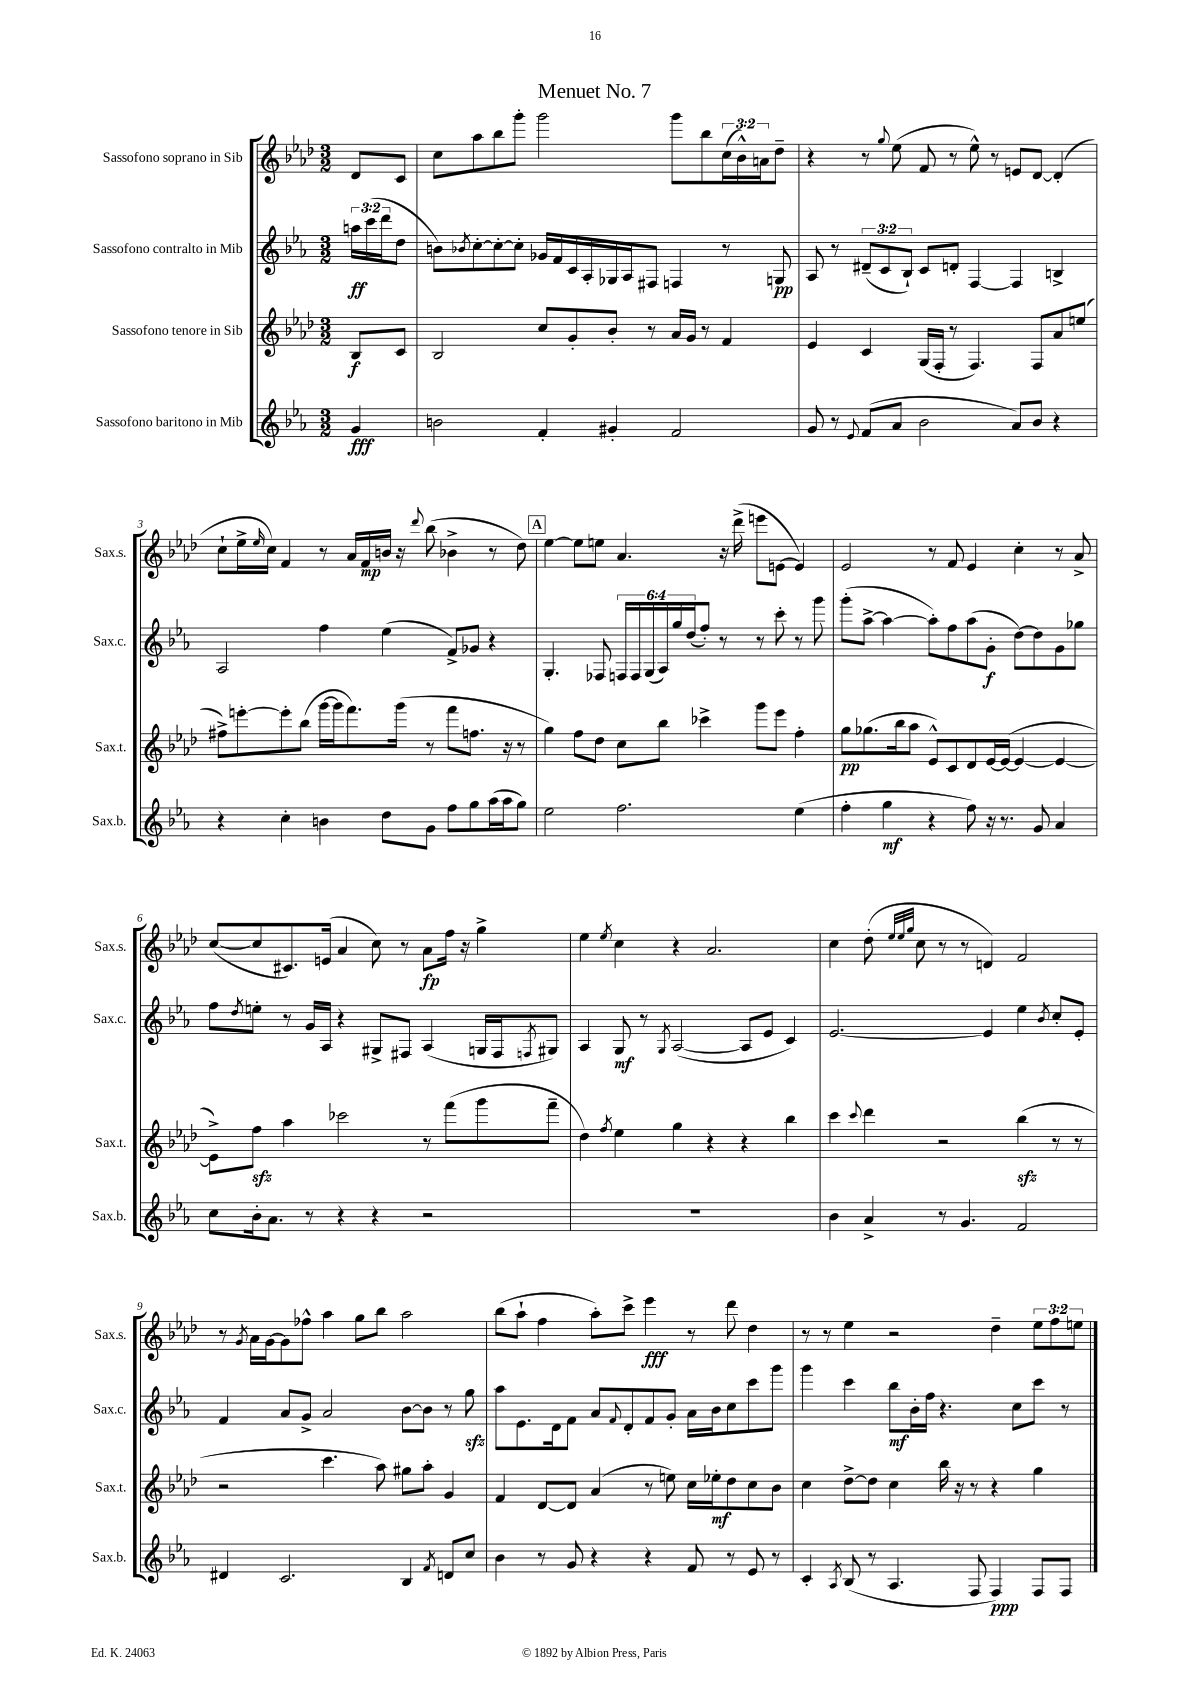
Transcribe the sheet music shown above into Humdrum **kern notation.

**kern	**kern	**kern	**kern
*staff4	*staff3	*staff2	*staff1
*clefG2	*clefG2	*clefG2	*clefG2
*k[b-e-a-]	*k[b-e-a-d-]	*k[b-e-a-]	*k[b-e-a-d-]
*M3/2	*M3/2	*M3/2	*M3/2
4g	8B-	24aa	8d-
.	.	(24ccc	.
.	.	24ddd	.
.	8c	8dd	8c
=	=	=	=
2b	2B-	8b)	8cc
.	.	8qb-	.
.	.	[8cc'	8aa-
.	.	8cc'_	8bb-
.	.	8cc']	8ggg'
4f'	8cc	16g-	2ggg
.	.	16f	.
.	8g'	16c	.
.	.	16A-'	.
4g#'	8b-'	16G-	.
.	.	16A-	.
.	8r	8F#	.
2f	16a-	4F	8ggg
.	16g	.	.
.	8r	.	8bb-
.	4f	8r	(24cc
.	.	.	24b-^^)
.	.	.	24a
.	.	8G	8dd-~
=	=	=	=
8g	4e-	8A-	4r
8r	.	8r	.
8qqe-	.	.	.
(8f	4c	(12d#~	8r
.	.	12c	.
.	.	.	8qqgg
8a-	.	.	(8ee-
.	.	12B-`)	.
2b-	(16G	8c	8f
.	16F'	.	.
.	8r	8d'	8r
.	4.F)	[4F	8ee-^^)
.	.	.	8r
8a-)	.	4F]	8e
8b-	8F	.	[8d-
4r	8a-	4B^	(4d-']
.	(8ee	.	.
=	=	=	=
4r	8ff#^)	2A-	8cc`
.	[8eee'	.	16ee-^
.	.	.	16qqee-
.	.	.	16cc)
4cc'	8eee']	.	4f
.	(8bb-	.	.
4b	[16ggg	4ff	8r
.	16ggg]	.	.
.	8.fff)	.	16a-
.	.	.	16f
8dd	.	(4ee-	16b
.	(16ggg	.	16r
.	.	.	8qqddd-
8g	8r	.	(8bb-
8ff	8fff	8f^)	4b-^
8gg	8.ff	8g-	.
(16aa-	.	4r	8r
16aa-	16r	.	.
8gg)	8r	.	8dd-)
=	=	=	=
2ee-	4gg)	4.G'	[4ee-
.	8ff	.	8ee-]
.	8dd-	8F-	8ee
2.ff	8cc	24F	4.a-
.	.	24F	.
.	.	(24G	.
.	8bb-	24A-)	.
.	.	24gg	.
.	.	(24dd	.
.	4ccc-^	8ff')	.
.	.	8r	16r
.	.	.	(16ddd-^
.	8ggg	8r	8eee
.	8eee-	8ccc'	[8e
(4ee-	4ff'	8r	4e])
.	.	8ggg	.
=	=	=	=
4ff'	8gg	(8ggg'	2e-
.	(8.gg-	[8aa-^	.
4gg	.	4aa-_	.
.	16bb-	.	.
.	8aa-	.	.
4r	8e-^^)	8aa-'])	8r
.	8c	8ff	8f
8ff)	8d-	(8aa-	4e-
16r	[16e-	8g'	.
8.r	(16e-_	.	.
.	4e-_	[8dd)	4cc'
8g	.	8dd]	.
4a-	4e-_	8g	8r
.	.	8gg-	8a-^
=	=	=	=
8cc	8e-^])	8ff	([8cc
.	.	8qdd	.
16b-'	8ff	8ee'	8cc]
8.a-	.	.	.
.	4aa-	8r	8.c#)
8r	.	16g	.
.	.	16A-	(16e
4r	2ccc-	4r	4a-
4r	.	8G#^	8cc)
.	.	8F#	8r
2r	8r	(4A-	8a-
.	(8fff	.	16ff
.	.	.	16r
.	8ggg	16G	4gg^
.	.	16F#	.
.	.	8qF	.
.	8fff~	8G#)	.
=	=	=	=
1.r	4dd-)	4A-	4ee-
.	8qff	.	8qee-
.	4ee-	8G	4cc
.	.	8r	.
.	.	8qG	.
.	4gg	([2A-	4r
.	4r	.	2.a-
.	4r	8A-]	.
.	.	8e-	.
.	4bb-	4c)	.
=	=	=	=
4b-	4ccc	[2.e-	4cc
.	8qqccc	.	.
4a-^	4ddd-	.	(8dd-'
.	.	.	32qqee-
.	.	.	32qqee-
.	.	.	32qqgg
.	.	.	8cc
8r	2r	.	8r
4.g	.	.	8r
.	.	4e-]	4d)
2f	(4bb-	4ee-	2f
.	.	8qb-	.
.	8r	8cc'	.
.	8r	8e-'	.
=	=	=	=
4d#	2r	4f	8r
.	.	.	8qg
.	.	.	16a-
.	.	.	[16g
2.c	.	8a-	8g]
.	.	8g^	8ff-^^
.	4.ccc	2a-	4aa-
.	.	.	8gg
.	8aa-)	.	8bb-
4B-	8gg#	[8b-	2aa-
.	8aa-'	8b-]	.
8qf	.	.	.
8d	4g	8r	.
8cc	.	8gg	.
=	=	=	=
4b-	4f	8aa-	(8bb-
.	.	8.e-	8aa-`
8r	[8d-	.	4ff
.	.	16d	.
8g	8d-]	8f	.
4r	(4a-	8a-	8aa-')
.	.	8qqf	.
.	.	8d'	8ccc^
4r	8r	8f	4eee-
.	8ee)	8g'	.
8f	16cc	16a-	8r
.	16ee-'	16b-	.
8r	8dd-	8cc	8ddd-
8e-	8cc	8ccc	4dd-
8r	8b-	8ggg	.
=	=	=	=
4c'	4cc	4ggg	8r
.	.	.	8r
8qA-	.	.	.
(8B-	[8dd-^	4ccc	4ee-
8r	8dd-]	.	.
4.A-	4cc	8bb-	2r
.	.	16b-'	.
.	.	16ff	.
.	16bb-	4.r	.
.	16r	.	.
8F	8r	.	.
4F)	4r	.	4dd-~
.	.	8cc	.
8F	4gg	8ccc	12ee-
.	.	.	12ff
8F	.	8r	.
.	.	.	12ee
==	==	==	==
*-	*-	*-	*-
